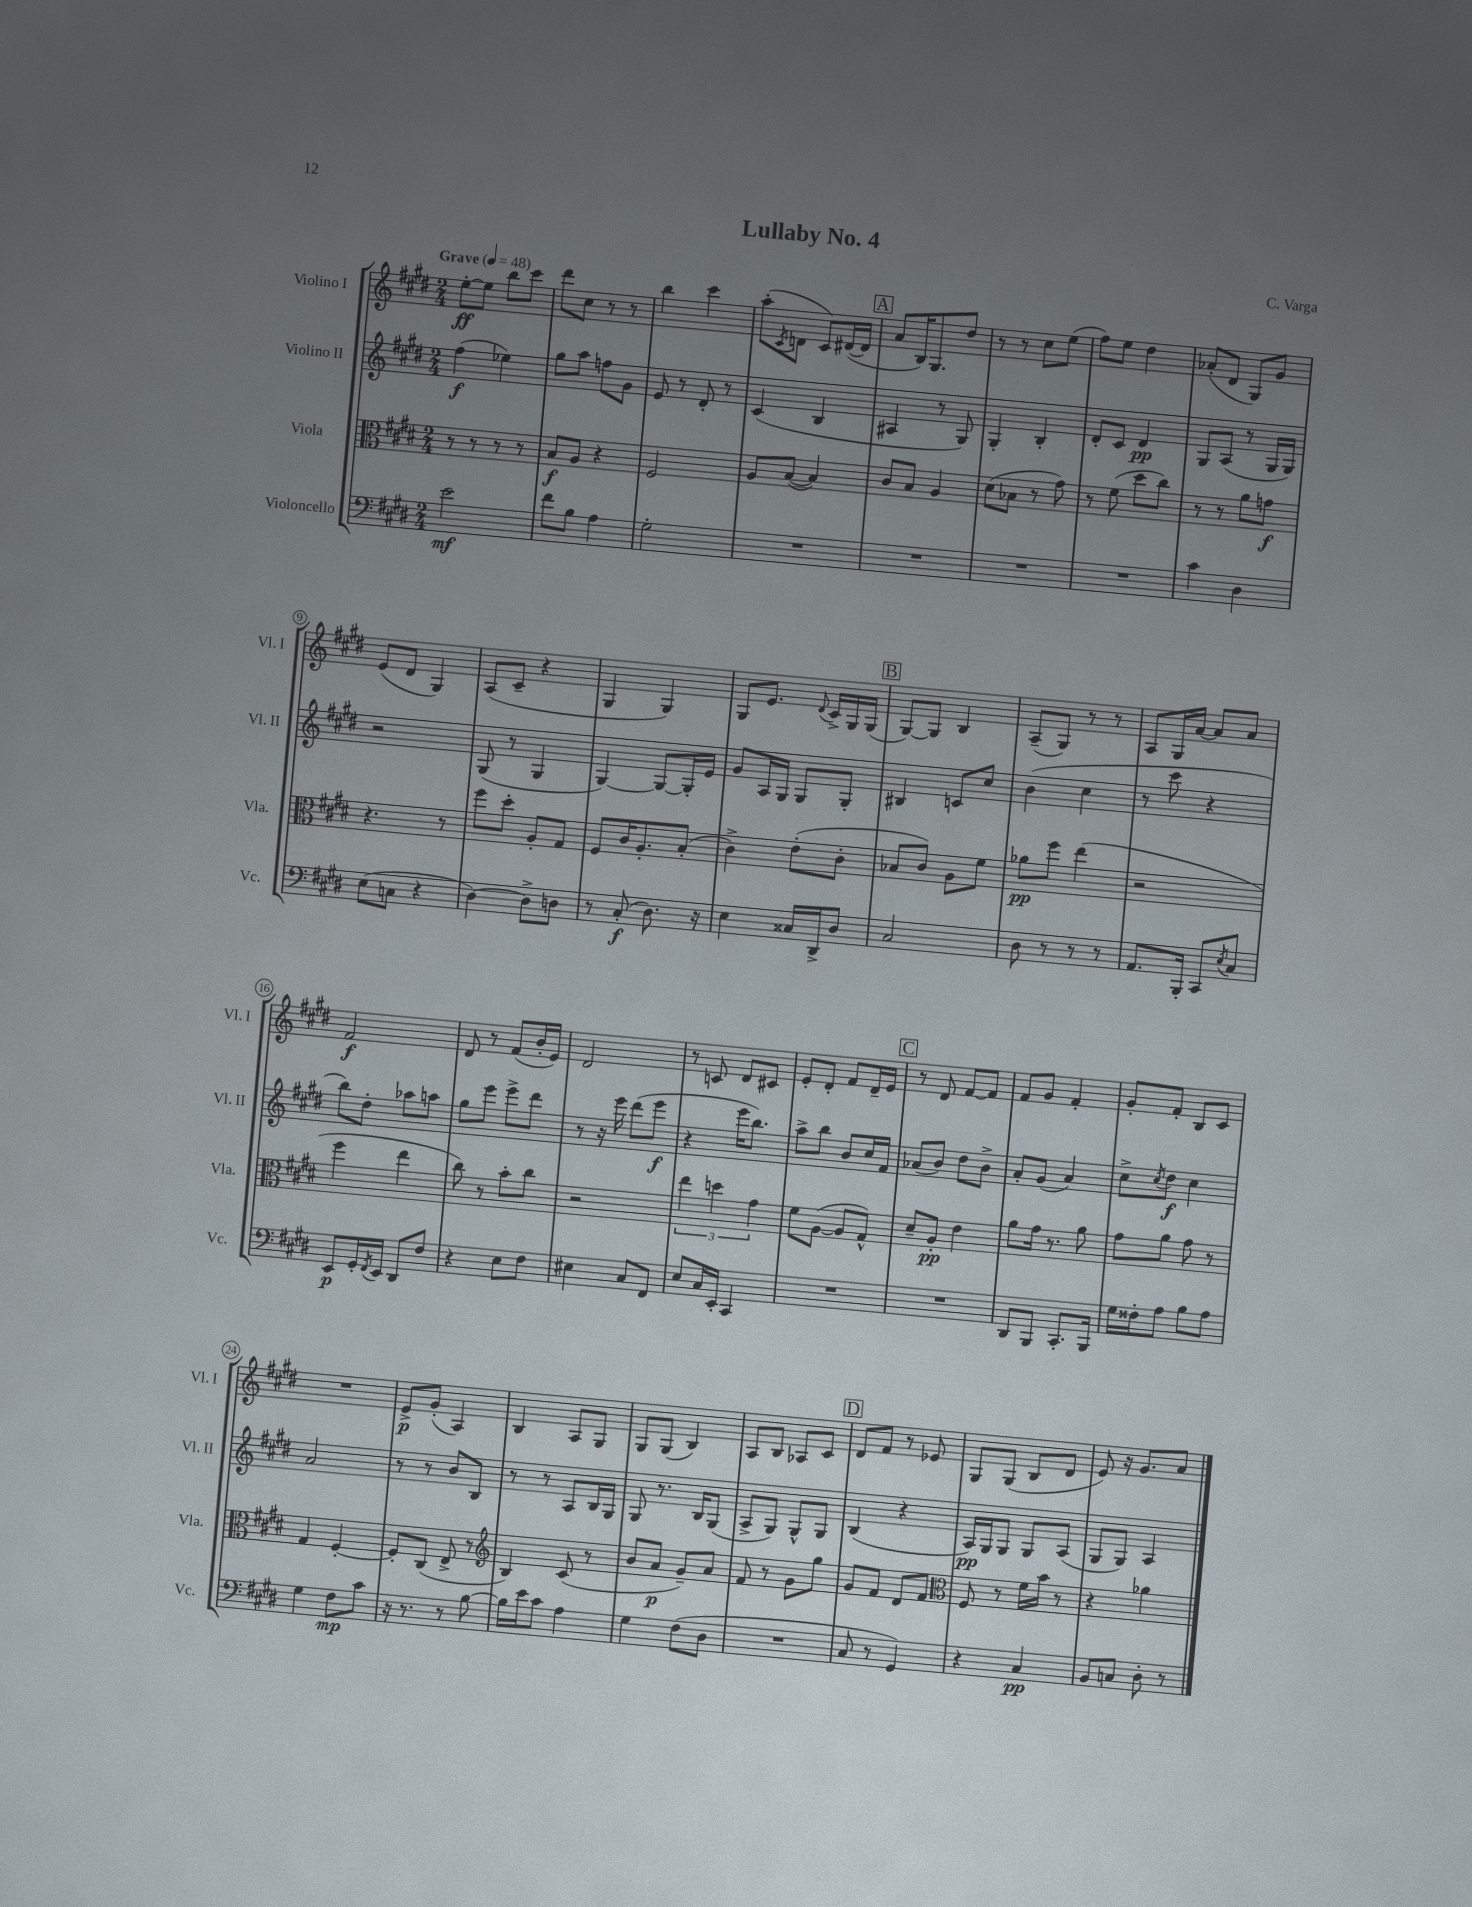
\header { title = "Lullaby No. 4" composer = "C. Varga" }
<<
\new StaffGroup <<
\new Staff = "s0" \with { instrumentName = "Violino I" shortInstrumentName = "Vl. I" } {
    \clef treble \key e \major \numericTimeSignature \time 2/4 \tempo "Grave" 4 = 48
    e''8~-.\ff e''8 b''8 cis'''8 |
    dis'''8 cis''8 r8 r8 |
    b''4 cis'''4 |
    a''8-.( \acciaccatura { cis'8 } d'8 cis'8) dis'16~( dis'16 |
    \mark \markup { \box "A" } a'8 b16) gis8. dis''8 |
    r8 r8 cis''8 e''8( |
    fis''8) e''8 dis''4 |
    aes'8-.( dis'8 gis8) gis'8 |
    e'8( dis'8 gis4) |
    a8( cis'8-- r4 |
    gis4 gis4) |
    gis8 e'8. \appoggiatura { dis'8 } cis'16-> gis16 gis16( |
    \mark \markup { \box "B" } gis8~) gis8 b4 |
    a8--( gis8) r8 r8 |
    a8 gis16 a'16~ a'8 a'8 |
    fis'2\f |
    dis'8 r8 fis'8( b'16-. e'16) |
    dis'2 |
    r8 c'8 dis'8 cis'8 |
    e'8-. dis'8-. fis'8 dis'16-- e'16 |
    \mark \markup { \box "C" } r8 dis'8 fis'8~ fis'8 |
    fis'8 gis'8 fis'4-. |
    gis'8-. fis'8-. b8 cis'8 |
    R2 |
    e'8->\p gis'8-.( a4) |
    b4 a8 gis8 |
    gis8 gis8( b4) |
    a8 b8 aes8 cis'8 |
    \mark \markup { \box "D" } dis'8 fis'8 r8 ees'8 |
    gis8 gis8( b8 dis'8 |
    e'8) r16 gis'8. a'8 \bar "|." |
}
\new Staff = "s1" \with { instrumentName = "Violino II" shortInstrumentName = "Vl. II" } {
    \clef treble \key e \major \numericTimeSignature \time 2/4
    fis''4\f( ees''4) |
    gis''8 a''8 f''8 gis'8 |
    e'8 r8 dis'8-. r8 |
    cis'4( b4 |
    \mark \markup { \box "A" } ais4 r8 gis8) |
    gis4-. b4-. |
    dis'8-. cis'8 dis'4\pp |
    gis8 a8( r8 gis16 gis16) |
    r2 |
    gis8( r8 gis4 |
    gis4~) gis8~ gis16-. e'16 |
    gis'8 a16 gis16 gis8 gis8-. |
    \mark \markup { \box "B" } bis4 c'8 cis''8 |
    b'4( cis''4 |
    r8 cis'''8 r4 |
    b''8) dis''8-. aes''8 a''8 |
    gis''8 e'''8 e'''8-> dis'''8 |
    r8 r16 e'''16 dis'''8( e'''8\f |
    r4 e'''16 b''8.) |
    a''8-> b''8 b'8 cis''16 fis'16 |
    \mark \markup { \box "C" } aes'8( b'8) dis''8 b'8-> |
    a'8-. gis'8( a'4) |
    cis''8-> \acciaccatura { cis''8 } dis''8\f cis''4 |
    a'2 |
    r8 r8 b'8 b8 |
    r8 r8 a8 b16 gis16 |
    gis8 r8. b16 gis8( |
    a8-> gis8) gis8-^ gis8 |
    \mark \markup { \box "D" } b4( r4 |
    a16\pp) gis16 gis8 gis8 a8( |
    gis8 gis8) a4 \bar "|." |
}
\new Staff = "s2" \with { instrumentName = "Viola" shortInstrumentName = "Vla." } {
    \clef alto \key e \major \numericTimeSignature \time 2/4
    r8 r8 r8 r8 |
    b8\f a8 r4 |
    fis2 |
    a8 b8~( b4) |
    \mark \markup { \box "A" } cis'8 b8 a4 |
    dis'8( bes8 r8 gis'8) |
    r8 fis'8( dis''8 cis''8) |
    r8 r8 a'8 g'8\f |
    r4. r8 |
    fis''8 dis''8-. a8-. gis8 |
    fis8 cis'16 a8.-. b8-.( |
    cis'4->) e'8-.( cis'8-. |
    \mark \markup { \box "B" } bes8 cis'8) a8 fis'8 |
    aes'8\pp fis''8 e''4( |
    r2 |
    fis''4 e''4 |
    cis''8) r8 b'8-. cis''8 |
    r2 |
    \tuplet 3/2 { e''4 d''4 gis'4 } |
    fis'8 a8~( a8 gis8-^) |
    \mark \markup { \box "C" } dis'8-- a8-.\pp e'4 |
    a'8 gis'16 r8. a'8 |
    gis'8 a'8 gis'8 r8 |
    gis4 fis4~-. |
    fis8-. cis8( e8-> r8 |
    \clef treble b4) cis'8( r8 |
    b'8 a'8\p gis'8--) a'8 |
    fis'8 r8 gis'8 gis''8 |
    \mark \markup { \box "D" } gis'8 fis'8 dis'8 fis'8 |
    \clef alto fis8 r8 fis'16 b'16 r8 |
    r4 aes'4 \bar "|." |
}
\new Staff = "s3" \with { instrumentName = "Violoncello" shortInstrumentName = "Vc." } {
    \clef bass \key e \major \numericTimeSignature \time 2/4
    e'2\mf |
    fis'8 b8 a4 |
    gis2-. |
    R2 |
    \mark \markup { \box "A" } R2 |
    R2 |
    R2 |
    cis'4 dis4 |
    e8( c8 r4 |
    dis4~) dis8-> d8 |
    r8 cis8-.\f( dis8.) r16 |
    e4 cisis16 dis,16-> dis8 |
    \mark \markup { \box "B" } cis2 |
    dis8 r8 r8 r8 |
    a,8. b,,16-. cis,8 \acciaccatura { e8 } cis8 |
    e,8\p gis,16-. \acciaccatura { fis,8 } e,16 dis,8 fis8 |
    r4 e8 fis8 |
    eis4 cis8 fis,8 |
    e8 cis16 e,16-. cis,4 |
    R2 |
    \mark \markup { \box "C" } R2 |
    dis,8 b,,8 cis,8.-. b,,16 |
    gis16 fisis16-. a8 b8 a8 |
    gis4 fis8\mp cis'8 |
    r16 r8. r8 b8~ |
    b16 e'16 cis'8 a4 |
    gis4 fis8( dis8 |
    R2 |
    \mark \markup { \box "D" } cis8 r8 gis,4) |
    r4 cis4\pp |
    b,8 c8 dis8-. r8 \bar "|." |
}
>>
>>
\layout { \context { \Score \override BarNumber.stencil = #(make-stencil-circler 0.1 0.3 ly:text-interface::print) } }
